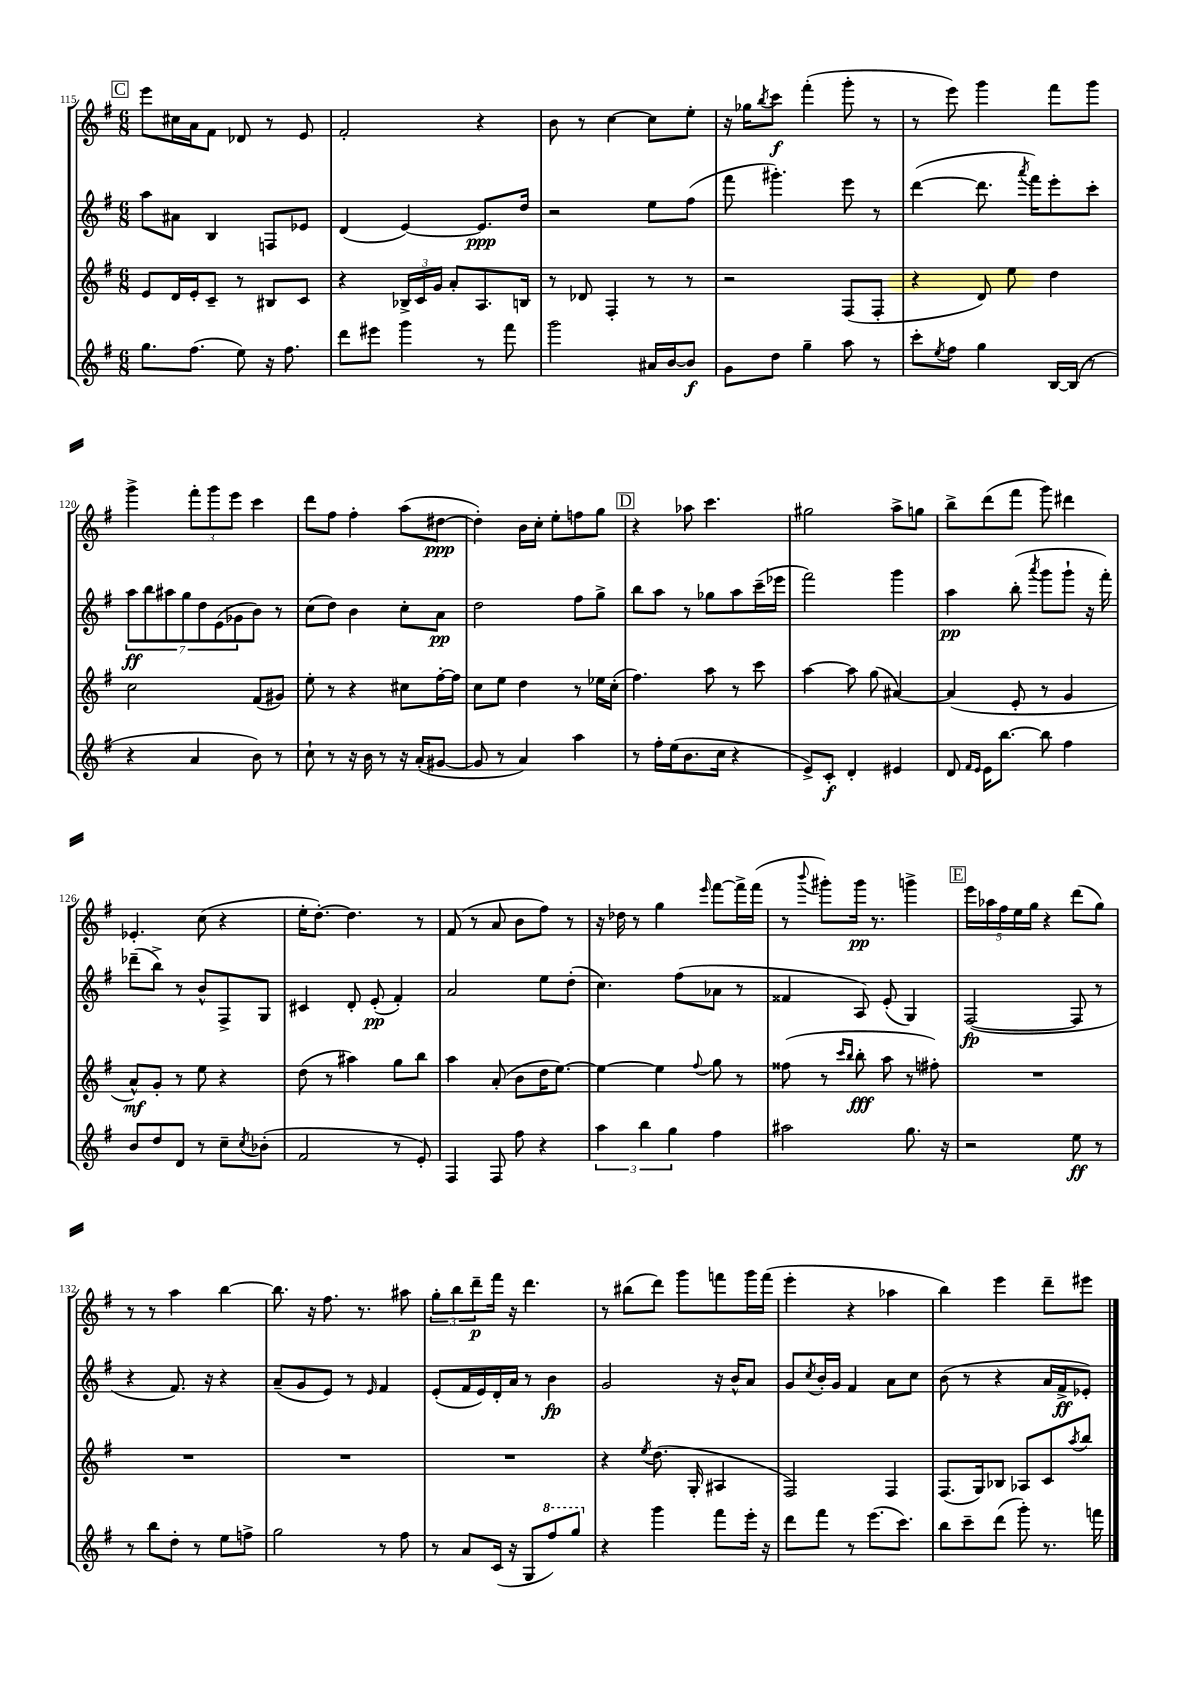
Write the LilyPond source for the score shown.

<<
\new StaffGroup <<
\new Staff = "s0" {
    \clef treble \key g \major \numericTimeSignature \time 6/8
    \mark \markup { \box "C" } e'''8 cis''16 a'16 fis'8 des'8 r8 e'8 |
    fis'2-. r4 |
    b'8 r8 c''4~ c''8 e''8-. |
    r16 ges''16 \acciaccatura { b''8 } c'''8\f fis'''4-.( g'''8-. r8 |
    r8 e'''8) g'''4 fis'''8 g'''8 |
    g'''4-> \tuplet 3/2 { fis'''8-. g'''8 e'''8 } c'''4 |
    d'''8 fis''8 fis''4-. a''8( dis''8~\ppp |
    dis''4-.) b'16 c''16-. e''8-. f''8 g''8 |
    \mark \markup { \box "D" } r4 aes''8 c'''4. |
    gis''2 a''8-> g''8 |
    b''8-> d'''8( fis'''8 g'''8) dis'''4 |
    ees'4.-. c''8( r4 |
    e''16-. d''8.~-.) d''4. r8 |
    fis'8( r8 a'8 b'8 fis''8) r8 |
    r16 des''16 r8 g''4 \grace { e'''16 } fis'''8~ fis'''16-> fis'''16( |
    r8 \appoggiatura { b'''8 } gis'''8-.) gis'''16\pp r8. g'''4-> |
    \mark \markup { \box "E" } \tuplet 5/4 { e'''16 aes''16 fis''16 e''16 g''16 } r4 d'''8( g''8) |
    r8 r8 a''4 b''4~ |
    b''8. r16 fis''8. r8. ais''8 |
    \tuplet 3/2 { g''8-. b''8 d'''8--\p } fis'''16 r16 d'''4. |
    r8 bis''8( d'''8) g'''8 f'''8 g'''16 f'''16( |
    e'''4-. r4 aes''4 |
    b''4) e'''4 d'''8-- eis'''8 \bar "|." |
}
\new Staff = "s1" {
    \clef treble \key g \major \numericTimeSignature \time 6/8
    \mark \markup { \box "C" } a''8 ais'8 b4 f8 ees'8 |
    d'4( e'4~) e'8.\ppp d''16 |
    r2 e''8 fis''8( |
    fis'''8 gis'''4.-.) e'''8 r8 |
    d'''4~( d'''8. \acciaccatura { a'''8 } fis'''16) e'''8-. c'''8-. |
    \tuplet 7/4 { a''8\ff b''8 ais''8 g''8 d''8 e'8( ges'8 } b'8) r8 |
    c''8( d''8) b'4 c''8-. a'8\pp |
    d''2 fis''8 g''8-> |
    \mark \markup { \box "D" } b''8 a''8 r8 ges''8 a''8 c'''16--( ees'''16 |
    fis'''2) g'''4 |
    a''4\pp b''8-.( \acciaccatura { a'''8 } g'''8 g'''8-! r16 fis'''16-.) |
    des'''8--( b''8->) r8 b'8-^ fis8-> g8 |
    cis'4 d'8-. e'8-.\pp( fis'4-.) |
    a'2 e''8 d''8-.( |
    c''4.) fis''8( aes'8 r8 |
    fisis'4 a8) e'8-.( g4) |
    \mark \markup { \box "E" } fis2~\fp( fis8 r8 |
    r4 fis'8.) r16 r4 |
    a'8--( g'8 e'8) r8 \grace { e'16 } fis'4 |
    e'8-.( fis'16 e'16) d'16-. a'16 r8 b'4\fp |
    g'2 r16 b'16-^ a'8 |
    g'8 \acciaccatura { c''8 } b'16-. g'16 fis'4 a'8 c''8 |
    b'8( r8 r4 a'16 fis'16->\ff ees'8-.) \bar "|." |
}
\new Staff = "s2" {
    \clef treble \key g \major \numericTimeSignature \time 6/8
    \mark \markup { \box "C" } e'8 d'16 e'16-. c'8-- r8 bis8 c'8 |
    r4 \tuplet 3/2 { bes16-> c'16 g'16 } a'8-. a8. b16 |
    r8 des'8 fis4-. r8 r8 |
    r2 fis8( fis8-. |
    r4 d'8) e''8 d''4 |
    c''2 fis'8( gis'8) |
    e''8-. r8 r4 cis''8 fis''16~-. fis''16 |
    c''8 e''8 d''4 r8 ees''16 c''16-.( |
    \mark \markup { \box "D" } fis''4.) a''8 r8 c'''8 |
    a''4~ a''8 g''8( ais'4~) |
    ais'4( e'8-. r8 g'4 |
    a'8-^\mf) g'8-. r8 e''8 r4 |
    d''8( r8 ais''4) g''8 b''8 |
    a''4 a'8-.( b'8 d''16 e''8.~) |
    e''4~ e''4 \appoggiatura { fis''8 } g''8 r8 |
    fisis''8( r8 \grace { c'''16 b''16 } b''8-.\fff a''8 r8 fis''8-.) |
    \mark \markup { \box "E" } R2. |
    R2. |
    R2. |
    R2. |
    r4 \acciaccatura { e''8 } d''8.( g16-. ais4 |
    fis2) fis4 |
    fis8.( g16) bes8 aes8 c'8 \acciaccatura { a''8 } b''8 \bar "|." |
}
\new Staff = "s3" {
    \clef treble \key g \major \numericTimeSignature \time 6/8
    \mark \markup { \box "C" } g''8. fis''8.( e''8) r16 fis''8. |
    d'''8 eis'''8 g'''4 r8 fis'''8 |
    g'''2 ais'16 b'16~ b'8\f |
    g'8 d''8 g''4-- a''8 r8 |
    c'''8-. \acciaccatura { e''8 } fis''8 g''4 b16~ b16( r8 |
    r4 a'4 b'8) r8 |
    c''8-! r8 r16 b'16 r8 r16 a'16-.( gis'8~ |
    gis'8 r8 a'4) a''4 |
    \mark \markup { \box "D" } r8 fis''16-. e''16( b'8. c''16 r4 |
    e'8->) c'8-.\f d'4-. eis'4 |
    d'8 \grace { fis'16 e'16 } e'16 b''8.~ b''8 fis''4 |
    b'8 d''8 d'8 r8 c''8-- \acciaccatura { c''8 } bes'8-.( |
    fis'2 r8 e'8-.) |
    fis4 fis8 fis''8 r4 |
    \tuplet 3/2 { a''4 b''4 g''4 } fis''4 |
    ais''2 g''8. r16 |
    \mark \markup { \box "E" } r2 e''8\ff r8 |
    r8 b''8 d''8-. r8 e''8 f''8-> |
    g''2 r8 fis''8 |
    r8 a'8 c'16( r16 g8 \ottava #1 fis'''8) g'''8 \ottava #0 |
    r4 g'''4 fis'''8 e'''16-. r16 |
    d'''8 fis'''8 r8 e'''8.( c'''8.) |
    b''8 c'''8-- d'''8( g'''8-.) r8. f'''16 \bar "|." |
}
>>
>>
\layout { \context { \Score currentBarNumber = #115 } }
